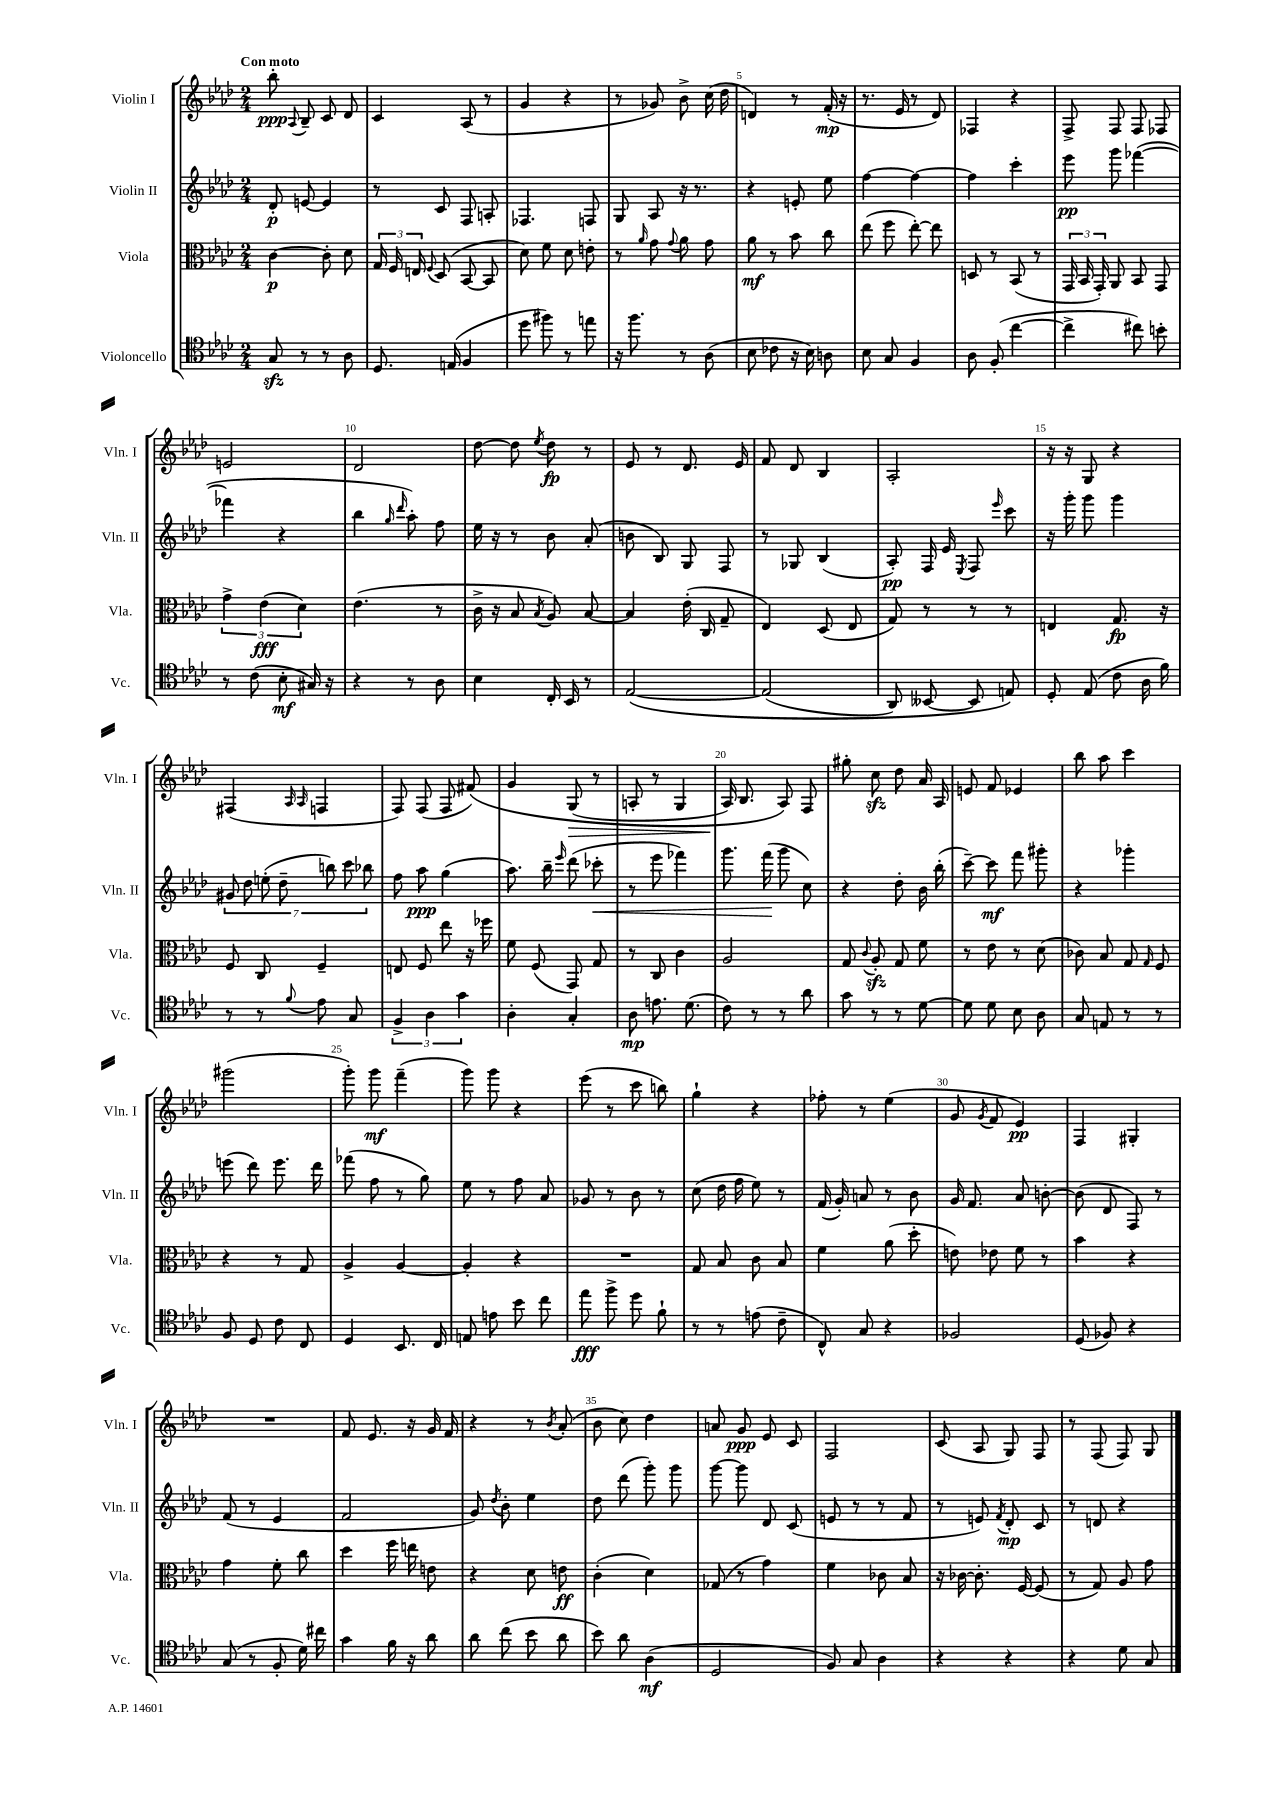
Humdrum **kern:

**kern	**kern	**kern	**kern
*staff4	*staff3	*staff2	*staff1
*clefC4	*clefC3	*clefG2	*clefG2
*k[b-e-a-d-]	*k[b-e-a-d-]	*k[b-e-a-d-]	*k[b-e-a-d-]
*M2/4	*M2/4	*M2/4	*M2/4
8G/	[4c\	8d-'/	8bb-'\
.	.	.	8qqA-/
8r	.	[8e/	8B-~/
8r	8c'\]	4e/]	8c/
8A-\	8d-\	.	8d-/
=	=	=	=
8.D-/	24G/	8r	4c/
.	24F/	.	.
.	24E/	.	.
.	8qqF/	.	.
.	(8D-/	8c/	.
(16E/	.	.	.
4F/	[8BB-/	8F/	(8A-/
.	8BB-/]	8A'/	8r
=	=	=	=
8dd-\	8d-\)	4.F-/	4g/
8ff#\)	8f\	.	.
8r	8d-\	.	4r
8ee\	8e'\	8F/	.
=	=	=	=
16r	8r	8G/	8r
8.ff\	.	.	.
.	16qqa-/	.	.
.	8g\	8A-/	8g-/)
.	8qqg/	.	.
8r	8a-\	16r	8b-^\
.	.	8.r	.
(8A-\	8g\	.	(16cc\
.	.	.	16dd-\
=	=	=	=
8B-\	8a-\	4r	4d/)
8c-\	8r	.	.
16r	8b-\	8e'/	8r
16B-\)	.	.	.
8A\	8cc\	8ee-\	(16f'/
.	.	.	16r
=	=	=	=
8B-\	(8ee-\	[4ff\	8.r
8G/	8ff\	.	.
.	.	.	16e-/
4F/	[8ee-'\)	4ff\_	8r
.	8ee-\]	.	8d-/)
=	=	=	=
8A-\	8D/	4ff\]	4F-/
(8F'/	8r	.	.
[4cc\	(8BB-/	4ccc'\	4r
.	8r	.	.
=	=	=	=
4cc^\]	24GG/	8eee-\	8F^/
.	24BB-/	.	.
.	24GG'/)	.	.
.	8AA-/	8ggg\	8F/
8cc#\)	8BB-/	([4fff-\	8F/
8b'\	8GG/	.	8F-/
=	=	=	=
8r	6g^\	4fff-\]	2e/
(8c\	.	.	.
.	(6e-\	.	.
8B-'\	.	4r	.
.	6d-\)	.	.
16G#/)	.	.	.
16r	.	.	.
=	=	=	=
4r	(4.e-\	4bb-\	2d-/
.	.	16qqgg/	.
.	.	16qqddd-/	.
8r	.	8aa-'\)	.
8A-\	8r	8ff\	.
=	=	=	=
4B-\	16c^\	16ee-\	[8dd-\
.	16r	16r	.
.	8B-/	8r	8dd-\]
.	8qB-/	.	8qee-/
16C'/	8A-/)	8b-\	8dd-\
16BB-/	.	.	.
8r	[8B-/	(8a-'/	8r
=	=	=	=
&([2E-/	4B-/]	8b\	8e-/
.	.	8B-/)	8r
.	(16e-'\	8G/	8.d-/
.	16C/	.	.
.	8G~/	8F/	.
.	.	.	16e-/
=	=	=	=
(2E-/]	4E-/)	8r	8f/
.	.	8G-/	8d-/
.	(8D-/	(4B-/	4B-/
.	8E-/	.	.
=	=	=	=
8AA-/)	8G/)	8A-'/)	2A-'/
[8BB--/	8r	16F/	.
.	.	16e-/	.
.	.	8qE-/	.
8BB--/]	8r	8F/	.
.	.	16qqeee-/	.
8E/&)	8r	8ccc\	.
=	=	=	=
8D-'/	4E/	16r	16r
.	.	16ggg'\	16r
(8E-/	.	8ggg\	8G/
8c\	8.G/	4ggg\	4r
16A-\	.	.	.
16f\)	16r	.	.
=	=	=	=
8r	8F/	14g#/	(4F#/
.	.	14dd-\	.
8r	8C/	.	.
.	.	(14ee'\	.
.	.	14dd-~\	.
.	.	.	16qqA-/
8qqf/	.	.	16qqA-/
8e-\	4F~/	.	4F/
.	.	14bb\)	.
.	.	14ccc\	.
8G/	.	.	.
.	.	14bb-\	.
=	=	=	=
6F^/	8E/	8ff\	8F/)
.	8F/	8aa-\	(8F/
6A-\	.	.	.
.	8ee-\	(4gg\	8F/
6g\	.	.	.
.	16r	.	&(8f#/)
.	16ff-\	.	.
=	=	=	=
4A-'\	8f\	8.aa-\)	4g/
.	(8F/	.	.
.	.	16bb-~\	.
.	.	16qqeee-/	.
4G'/	8GG/)	(8ddd-\	(8G/
.	8G/	8ccc-'\	8r
=	=	=	=
8A-\	8r	8r	8A'/
8.e\	8C/	8eee-\	8r
.	4c\	4fff-\)	4G/
(8.d-\	.	.	.
=	=	=	=
8c\)	2A-/	8.ggg\	16A-/)
.	.	.	8.B-/
8r	.	.	.
.	.	(16fff\	.
8r	.	8ggg\	8A-/&)
8a-\	.	8cc\)	8F/
=	=	=	=
8g\	8G/	4r	8gg#'\
.	8qqc/	.	.
8r	8A-'/	.	8cc\
8r	8G/	8dd-'\	8dd-\
[8d-\	8f\	16b-\	16a-/
.	.	(16bb-'\	16A-/
=	=	=	=
8d-\]	8r	[8ccc~\)	8e/
8d-\	8e-\	8ccc\]	8f/
8B-\	8r	8fff\	4e-/
8A-\	(8d-\	8ggg#'\	.
=	=	=	=
8G/	8c-\)	4r	8bb-\
8E/	8B-/	.	8aa-\
8r	8G/	4ggg-'\	4ccc\
.	16qqG/	.	.
8r	8F/	.	.
=	=	=	=
8F/	4r	(8eee\	(2ggg#\
8D-/	.	8ddd-\)	.
8c\	8r	8.eee\	.
8C/	8G/	.	.
.	.	16ddd-\	.
=	=	=	=
4D-/	4A-^/	(8fff-\	8ggg'\)
.	.	8ff\	8ggg\
8.BB-/	[4A-/	8r	(4fff~\
.	.	8gg\)	.
16C/	.	.	.
=	=	=	=
8E/	4A-'/]	8ee-\	8ggg\)
8e\	.	8r	8ggg\
8b-\	4r	8ff\	4r
8cc\	.	8a-/	.
=	=	=	=
8ee-\	2r	8g-/	(8eee-\
8ff^\	.	8r	8r
8dd-\	.	8b-\	8ccc\
8f`\	.	8r	8bb\)
=	=	=	=
8r	8G/	(8cc\	4gg`\
8r	8B-/	16dd-\	.
.	.	16ff\	.
(8e\	8c\	8ee-\)	4r
8c~\	8B-/	8r	.
=	=	=	=
8C^^/)	4f\	(16f/	8ff-'\
.	.	16g'/)	.
8G/	.	8a/	8r
4r	(8a-\	8r	(4ee-\
.	8dd-'\	8b-\	.
=	=	=	=
2F-/	8e\)	16g/	8g/
.	.	8.f/	.
.	.	.	8qg/
.	8e-\	.	8f/
.	8f\	8a-/	4e-/)
.	8r	[8b'\	.
=	=	=	=
(8D-/	4b-\	(8b\]	4F/
8F-/)	.	8d-/	.
4r	4r	8F/)	4G#'/
.	.	8r	.
=	=	=	=
(8G/	4g\	(8f/	2r
8r	.	8r	.
8F'/	8f'\	4e-/	.
16d-\)	8cc\	.	.
16cc#\	.	.	.
=	=	=	=
4g\	4dd-\	2f/	8f/
.	.	.	8.e-/
16f\	16ff\	.	.
16r	16ee\	.	16r
8a-\	8e\	.	16g/
.	.	.	16f/
=	=	=	=
8a-\	4r	8g/)	4r
.	.	8qdd-/	.
(8cc\	.	8b-'\	.
8b-\	8d-\	4ee-\	8r
.	.	.	8qb-/
8a-\	8e\	.	(8a-'/
=	=	=	=
8b-\)	(4c'\	8dd-\	8b-\
8a-\	.	(8ddd-\	8cc\)
(4A-\	4d-\)	8ggg'\)	4dd-\
.	.	8ggg\	.
=	=	=	=
2D-/	(8G-/	[8ggg\	8a/
.	8r	8ggg\]	8g/
.	4g\)	8d-/	8e-/
.	.	(8c/	8c/
=	=	=	=
8F/)	4f\	8e/	2F/
8G/	.	8r	.
4A-\	8c-\	8r	.
.	8B-/	8f/	.
=	=	=	=
4r	16r	8r	(8c/
.	[16c-\	.	.
.	8.c-'\]	8e/)	8A-/
.	.	8qf/	.
4r	.	8d-'/	8G/)
.	[16F/	.	.
.	(8F/]	8c/	8F/
=	=	=	=
4r	8r	8r	8r
.	8G/)	8d/	(8F/
8d-\	8A-/	4r	8F/)
8G/	8g\	.	8G/
==	==	==	==
*-	*-	*-	*-
